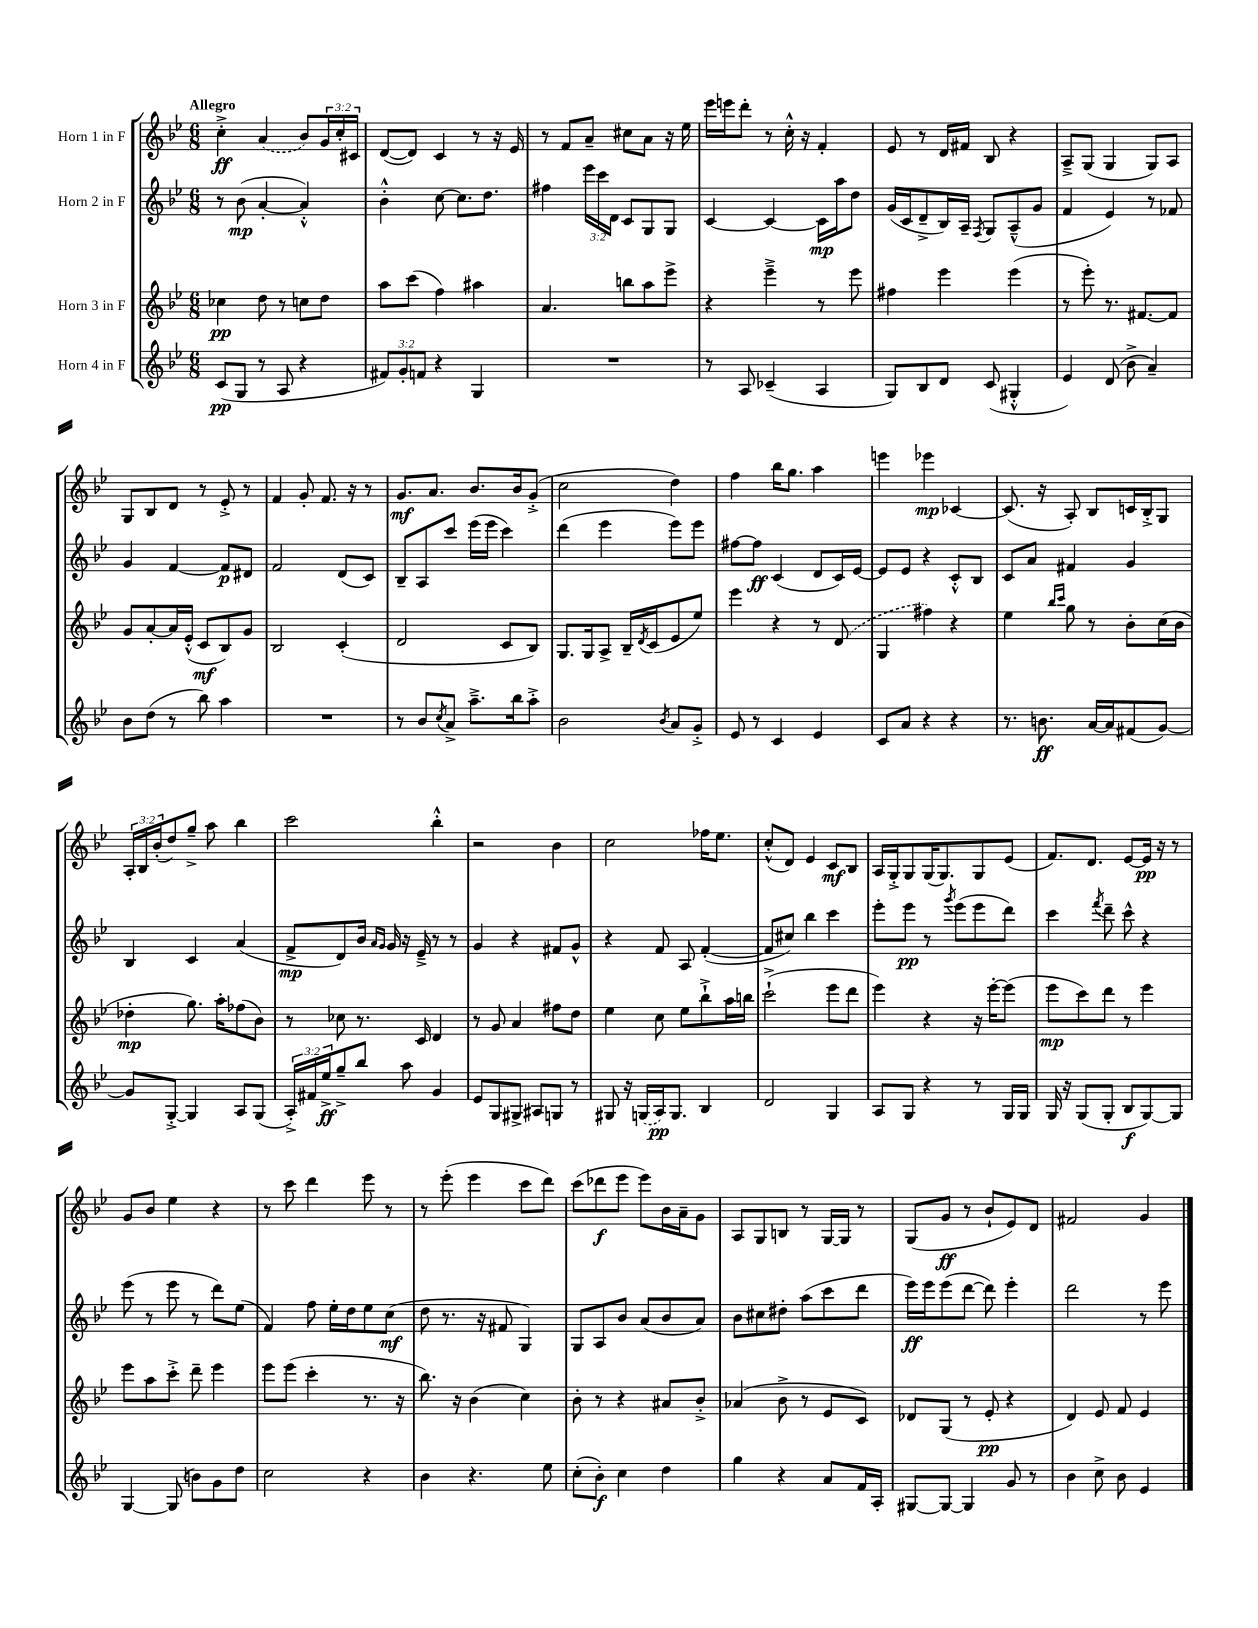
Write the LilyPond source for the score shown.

<<
\new StaffGroup <<
\new Staff = "s0" \with { instrumentName = "Horn 1 in F" } {
    \clef treble \key bes \major \numericTimeSignature \time 6/8 \override Staff.TupletNumber.text = #tuplet-number::calc-fraction-text \tempo "Allegro"
    c''4-.->\ff \once \slurDashed a'4( bes'8) \tuplet 3/2 { g'16 c''16-. cis'16 } |
    d'8~( d'8) c'4 r8 r16 ees'16 |
    r8 f'8 a'8-- cis''8 a'8 r16 ees''16 |
    ees'''16 e'''16 d'''8-. r8 c''16-.-^ r16 f'4-. |
    ees'8 r8 d'16 fis'16 bes8 r4 |
    a8---> g8( g4 g8) a8 |
    g8 bes8 d'8 r8 ees'8-.-> r8 |
    f'4 g'8-. f'8. r16 r8 |
    g'8.\mf a'8. bes'8. bes'16 g'8-.->( |
    c''2 d''4) |
    f''4 bes''16 g''8. a''4 |
    e'''4 ees'''4\mp ces'4~ |
    ces'8.( r16 a8-.) bes8 c'16 bes16-.-> g8 |
    \tuplet 3/2 { a16-. bes16 bes'16-.( } d''8) g''8---> a''8 bes''4 |
    c'''2 bes''4-.-^ |
    r2 bes'4 |
    c''2 fes''16 ees''8. |
    c''8-.-^( d'8) ees'4 c'8\mf bes8 |
    a16 g16-.-> g8 g16( g8.) g8 ees'8( |
    f'8.) d'8. ees'8~ ees'16\pp r16 r8 |
    g'8 bes'8 ees''4 r4 |
    r8 c'''8 d'''4 ees'''8 r8 |
    r8 ees'''8-.( ees'''4 c'''8 d'''8) |
    c'''8( des'''8\f ees'''8 ees'''8) bes'16 a'16-- g'8 |
    a8 g8 b8 r8 g16~ g16 r8 |
    g8( g'8\ff r8 bes'8-! ees'8) d'8 |
    fis'2 g'4 \bar "|." |
}
\new Staff = "s1" \with { instrumentName = "Horn 2 in F" } {
    \clef treble \key bes \major \numericTimeSignature \time 6/8 \override Staff.TupletNumber.text = #tuplet-number::calc-fraction-text
    r8 bes'8\mp( a'4~-. a'4-.-^) |
    bes'4-.-^ c''8~ c''8. d''8. |
    fis''4 \tuplet 3/2 { ees'''16 c'''16 d'16 } c'8 g8 g8 |
    c'4~ c'4~ c'16\mp a''16 d''8 |
    g'16( c'16 d'8---> bes16) a16-- \acciaccatura { f8 } g8 a8---^( g'8 |
    f'4 ees'4) r8 fes'8 |
    g'4 f'4~ f'8\p dis'8 |
    f'2 d'8( c'8) |
    bes8-- a8 c'''8 ees'''16( ees'''16 c'''4) |
    d'''4( ees'''4 ees'''8) ees'''8 |
    fis''8~ fis''8\ff c'4( d'8 c'16) ees'16~ |
    ees'8 ees'8 r4 c'8-.-^ bes8 |
    c'8 a'8 fis'4 g'4 |
    bes4 c'4 a'4( |
    f'8->\mp d'8) bes'16 \grace { a'16 g'16 } g'16 r16 ees'16---> r8 r8 |
    g'4 r4 fis'8 g'8-^ |
    r4 f'8 a8 f'4~-.( |
    f'8 cis''8) bes''4 c'''4 |
    ees'''8-. ees'''8\pp r8 \acciaccatura { g'''8 } ees'''8( ees'''8 d'''8) |
    c'''4 \acciaccatura { f'''8 } d'''8-- c'''8-^ r4 |
    ees'''8( r8 ees'''8 r8 d'''8) ees''8( |
    f'4) f''8 ees''16-. d''16 ees''8 c''8\mf( |
    d''8 r8. r16 fis'8 g4) |
    g8 a8 bes'8 a'8( bes'8 a'8) |
    bes'8 cis''8 dis''8-. a''8( c'''8 d'''8 |
    ees'''16\ff) ees'''16 ees'''8( d'''8~ d'''8) ees'''4-. |
    d'''2 r8 ees'''8 \bar "|." |
}
\new Staff = "s2" \with { instrumentName = "Horn 3 in F" } {
    \clef treble \key bes \major \numericTimeSignature \time 6/8
    ces''4\pp d''8 r8 c''8 d''8 |
    a''8 c'''8( f''4) ais''4 |
    a'4. b''8 a''8 ees'''8-> |
    r4 ees'''4---> r8 ees'''8 |
    fis''4 ees'''4 ees'''4( |
    r8 ees'''8-.) r8. fis'8.~ fis'8 |
    g'8 a'8~-. a'16 ees'16-.-^( c'8\mf bes8) g'8 |
    bes2 c'4-.( |
    d'2 c'8 bes8) |
    g8. g16 a8-> bes16-- \acciaccatura { d'8 } c'16( ees'8 ees''8) |
    ees'''4 r4 r8 \once \slurDashed d'8( |
    g4 fis''4) r4 |
    ees''4 \grace { bes''16 c'''16 } g''8 r8 bes'8-. c''16( bes'16 |
    des''4-.\mp g''8.) a''16-. fes''8( bes'8) |
    r8 ces''8 r8. c'16 d'4 |
    r8 g'8 a'4 fis''8 d''8 |
    ees''4 c''8 ees''8 bes''8-!-> a''16 b''16 |
    c'''2-!->( ees'''8 d'''8 |
    ees'''4) r4 r16 ees'''16~-. ees'''8( |
    ees'''8\mp c'''8) d'''8 r8 ees'''4 |
    ees'''8 a''8 c'''8-.-> d'''8-- ees'''4 |
    ees'''8 ees'''8( c'''4-. r8. r16 |
    bes''8.) r16 bes'4( c''4) |
    bes'8-. r8 r4 ais'8 bes'8-.-> |
    aes'4( bes'8-> r8 ees'8 c'8) |
    des'8 g8( r8 ees'8-.\pp r4 |
    d'4) ees'8 f'8 ees'4 \bar "|." |
}
\new Staff = "s3" \with { instrumentName = "Horn 4 in F" } {
    \clef treble \key bes \major \numericTimeSignature \time 6/8 \override Staff.TupletNumber.text = #tuplet-number::calc-fraction-text
    c'8\pp( g8 r8 a8 r4 |
    \tuplet 3/2 { fis'8) g'8-. f'8 } r4 g4 |
    R2. |
    r8 a8 ces'4--( a4 |
    g8) bes8 d'8 c'8( gis4-.-^ |
    ees'4) d'8( bes'8-> a'4--) |
    bes'8 d''8( r8 bes''8) a''4 |
    R2. |
    r8 bes'8 \acciaccatura { c''8 } a'8-> a''8.---> bes''16 a''8-.-> |
    bes'2 \acciaccatura { bes'8 } a'8 g'8-.-> |
    ees'8 r8 c'4 ees'4 |
    c'8 a'8 r4 r4 |
    r8. b'8.\ff a'16~ a'16 fis'8( g'8~) |
    g'8 g8~-.-> g4 a8 g8( |
    \tuplet 3/2 { a16-.->) fis'16 ees''16->\ff } g''8---> bes''8 a''8 g'4 |
    ees'8 g8 gis8-> ais8 g8 r8 |
    gis8 r16 \once \slurDashed g16( a16\pp) g8. bes4 |
    d'2 g4 |
    a8 g8 r4 r8 g16 g16 |
    g16 r16 g8( g8-. bes8\f g8~) g8 |
    g4~ g8( b'8) g'8 d''8 |
    c''2 r4 |
    bes'4 r4. ees''8 |
    c''8-.( bes'8-.\f) c''4 d''4 |
    g''4 r4 a'8 f'16 a16-. |
    gis8~ gis8~ gis4 g'8 r8 |
    bes'4 c''8-> bes'8 ees'4 \bar "|." |
}
>>
>>
\layout { \context { \Score \remove "Bar_number_engraver" } }
